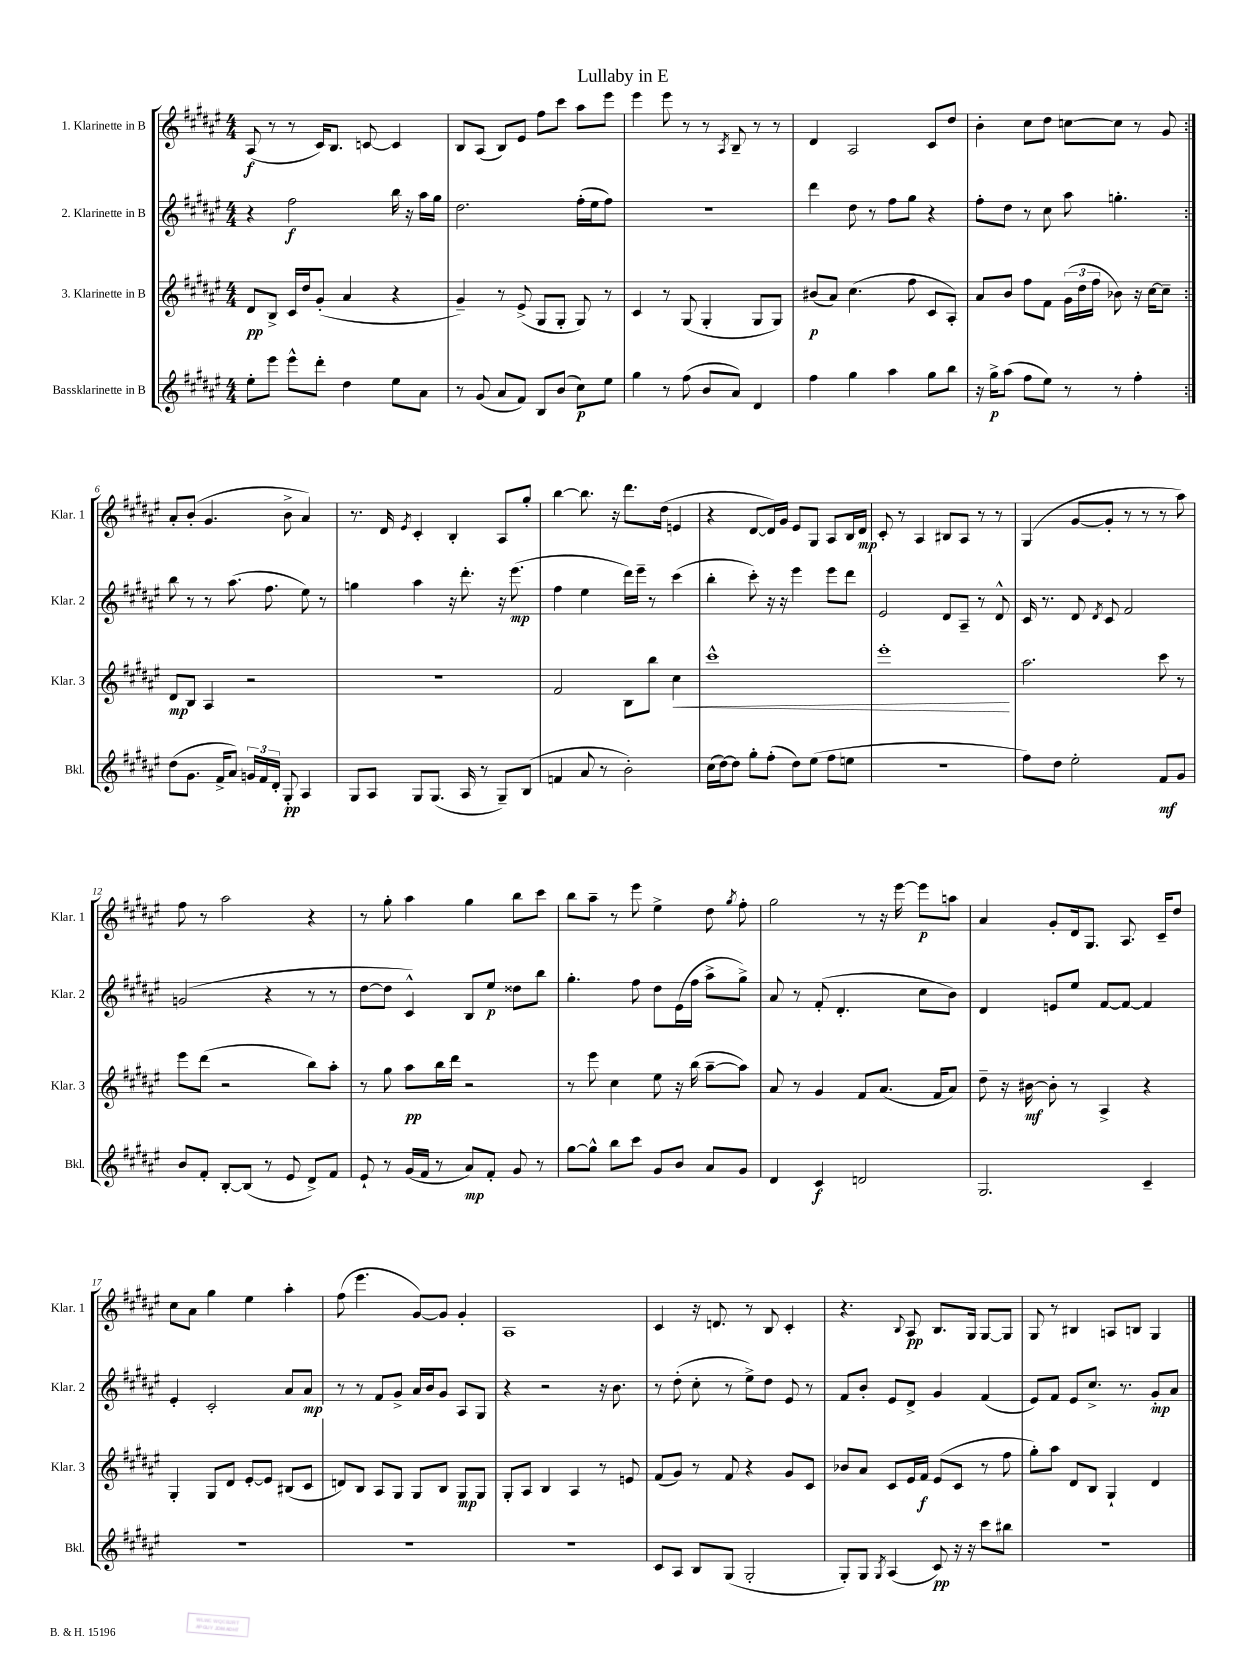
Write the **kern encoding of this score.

**kern	**kern	**kern	**kern
*staff4	*staff3	*staff2	*staff1
*clefG2	*clefG2	*clefG2	*clefG2
*k[f#c#g#d#a#e#]	*k[f#c#g#d#a#e#]	*k[f#c#g#d#a#e#]	*k[f#c#g#d#a#e#]
*M4/4	*M4/4	*M4/4	*M4/4
8ee#'\L	8d#/L	4r	(8A#/
8eee#\J	8B^/J	.	8r
8eee#^^\L	16c#/LL	2ff#\	8r
.	16dd#/J	.	.
8ddd#'\J	(8g#'/J	.	16c#/LK)
.	.	.	8.B/J
4dd#\	4a#/	.	.
.	.	.	[8c/
8ee#\L	4r	16bb\	4c/]
.	.	16r	.
8a#\J	.	16aa#\LL	.
.	.	16gg#\JJ	.
=	=	=	=
8r	4g#~/)	2.dd#\	8B/L
(8g#/	.	.	(8A#/J
8a#/L	8r	.	8B/L)
8f#/J)	(8e#^/	.	8e#/J
8B/L	8G#/L	.	8ff#\L
(8b/J	8G#'/J	.	8ccc#\J
8cc#\L)	8G#/)	(16ff#'\LL	8aa#\L
.	.	16ee#\J	.
8ee#\J	8r	8ff#\J)	8eee#\J
=	=	=	=
4gg#\	4c#/	1r	4eee#\
8r	8r	.	8eee#\
(8ff#\	(8G#/	.	8r
8b/L	4G#'/	.	8r
.	.	.	8qA#/
8a#/J)	.	.	8B~/
4d#/	8G#/L	.	8r
.	8G#/J)	.	8r
=	=	=	=
4ff#\	(8b#/L	4ddd#\	4d#/
.	8a#/J)	.	.
4gg#\	(4.cc#\	8dd#\	2A#/
.	.	8r	.
4aa#\	.	8ff#\L	.
.	8ff#\	8gg#\J	.
8gg#\L	8c#/L	4r	8c#/L
8bb\J	8A#'/J)	.	8dd#/J
=	=	=	=
16r	8a#/L	8ff#'\L	4b'\
16gg#^\LK	.	.	.
(8aa#\J	8b/J	8dd#\J	.
8ff#\L	8ff#\L	8r	8cc#\L
8ee#\J)	8f#\J	8cc#\	8dd#\J
8r	(24g#\LL	8aa#\	[8cc\L
.	24dd#\	.	.
.	24ff#\JJ	.	.
8r	8b-\)	4.gg'\	8cc\]J
4ff#'\	16r	.	8r
.	[16cc#\LK	.	.
.	8cc#~\]J	.	8g#/
=:|!	=:|!	=:|!	=:|!
(8dd#\L	8d#/L	8bb\	8a#'/L
8.g#\J	8B/J	8r	(8b'/J
.	4A#/	8r	4.g#/
16f#^/LK	.	.	.
8a#/J)	.	(8.aa#\	.
24g/LL	2r	.	.
24f#/	.	.	.
.	.	8.ff#\	.
24d#'/JJ	.	.	.
8G#'/	.	.	8b^\
4A#/	.	8ee#\)	4a#/)
.	.	8r	.
=	=	=	=
8G#/L	1r	4gg\	8.r
8A#/J	.	.	.
.	.	.	16d#/
.	.	.	8qe#/
8G#/L	.	4aa#\	4c#'/
(8.G#/J	.	.	.
.	.	16r	4B'/
16A#/	.	8.ddd#'\	.
8r	.	.	.
8G#~/L)	.	16r	8A#/L
.	.	(8.eee#\	.
(8B/J	.	.	8gg#'/J
=	=	=	=
4f/	2f#/	4ff#\	[4bb\
8a#/	.	4ee#\	8.bb\]
8r	.	.	.
.	.	.	16r
2b'\)	8B\L	16ddd#\LL)	8.ddd#\L
.	.	16eee#~\JJ	.
.	8bb\J	8r	.
.	.	.	(16dd#\Jk
.	4cc#\	(4ccc#\	4e/
=	=	=	=
(16cc#\LL	1ccc#^^	4bb'\	4r
[16dd#\J)	.	.	.
8dd#\]J	.	.	.
8gg#'\L	.	8ccc#'\)	[8d#/L
(8ff#'\J	.	16r	16d#/]L)
.	.	16r	16g#/JJ
8dd#\L)	.	4eee#\	8e#/L
(8ee#\J	.	.	8G#/J
8ff#\L	.	8eee#\L	8A#/L
8ee\J	.	8ddd#\J	16B/L
.	.	.	16d#/JJ
=	=	=	=
1r	1eee#'	2e#/	8c#'/
.	.	.	8r
.	.	.	4A#/
.	.	8d#/L	8B#/L
.	.	8A#~/J	8A#/J
.	.	8r	8r
.	.	8d#^^/	8r
=	=	=	=
8ff#\L)	2.aa#\	16c#/	(4G#/
.	.	8.r	.
8dd#\J	.	.	.
2ee#'\	.	8d#/	[8g#/L
.	.	8qd#/	.
.	.	8c#/	8g#'/]J
.	.	2f#/	8r
.	.	.	8r
8f#/L	8ccc#\	.	8r
8g#/J	8r	.	8aa#\)
=	=	=	=
8b/L	8eee#\L	(2g/	8ff#\
8f#'/J	(8ddd#\J	.	8r
[8B'/L	2r	.	2aa#\
(8B/]J	.	.	.
8r	.	4r	.
8e#/	.	.	.
8d#^/L)	8bb\L)	8r	4r
8f#/J	8aa#'\J	8r	.
=	=	=	=
8e#`/	8r	[8dd#\L	8r
8r	8gg#\	8dd#\]J	8gg#'\
(16g#/LL	8aa#\L	4c#^^/)	4aa#\
16f#/JJ	.	.	.
8r	16bb\L	.	.
.	16ddd#\JJ	.	.
8a#/L)	2r	8B/L	4gg#\
8f#'/J	.	8ee#/J	.
8g#/	.	8dd##\L	8bb\L
8r	.	8bb\J	8ccc#\J
=	=	=	=
[8gg#\L	8r	4.gg#'\	8bb\L
8gg#^^\]J	8eee#\	.	8aa#~\J
8bb\L	4cc#\	.	8r
8ccc#\J	.	8ff#\	8eee#\
8g#/L	8ee#\	8dd#\L	4ee#^\
8b/J	16r	(16e#\L	.
.	(16bb\	16ff#\JJ	.
8a#/L	[8aa#~\L	8aa#^\L	8dd#\
.	.	.	8qgg#/
8g#/J	8aa#\]J)	8gg#^\J)	8ff#'\
=	=	=	=
4d#/	8a#/	8a#/	2gg#\
.	8r	8r	.
4c#/	4g#/	(8f#'/	.
.	.	4.d#'/	.
2d/	8f#/L	.	8r
.	(8.a#/J	.	16r
.	.	.	[16eee#\
.	.	8cc#\L	8eee#\]L
.	16f#/LK	.	.
.	8a#/J)	8b\J)	8aa\J
=	=	=	=
2.G#/	8dd#~\	4d#/	4a#/
.	16r	.	.
.	[16b#\	.	.
.	8b#'\]	8e/L	8g#'/L
.	8r	8ee#/J	16d#/k
.	.	.	8.G#/J
.	4A#^/	[8f#/L	.
.	.	8f#/_J	8.A#/
4c#~/	4r	4f#/]	.
.	.	.	16c#~/LK
.	.	.	8dd#/J
=	=	=	=
1r	4G#'/	4e#'/	8cc#\L
.	.	.	8a#\J
.	8G#/L	2c#'/	4gg#\
.	8d#/J	.	.
.	[8e#'/L	.	4ee#\
.	8e#/]J	.	.
.	(8B#/L	8a#/L	4aa#'\
.	8c#/J	8a#/J	.
=	=	=	=
1r	8d/L)	8r	(8ff#\
.	8B/J	8r	4.eee#\
.	8A#/L	8f#/L	.
.	8G#/J	8g#^/J	.
.	8G#/L	16a#/LL	[8g#/L)
.	.	16b/J	.
.	8B/J	8g#/J	8g#/]J
.	8G#/L	8A#/L	4g#'/
.	8G#/J	8G#/J	.
=	=	=	=
1r	8G#'/L	4r	1A#
.	8A#/J	.	.
.	4B/	2r	.
.	4A#/	.	.
.	8r	16r	.
.	.	8.b\	.
.	8e/	.	.
=	=	=	=
8c#/L	(8f#/L	8r	4c#/
8A#/J	8g#/J)	(8dd#'\	.
8B/L	8r	8cc#'\	16r
.	.	.	8.d/
(8G#/J	8f#/	8r	.
2G#'/	4r	8ee#^\L)	8r
.	.	8dd#\J	8B/
.	8g#/L	8e#/	4c#'/
.	8c#/J	8r	.
=	=	=	=
8G#'/L)	8b-/L	8f#/L	4.r
8G#/J	8a#/J	8b'/J	.
8qG#/	.	.	.
(4A#/	8c#/L	8e#/L	.
.	.	.	8qqB/
.	16e#/L	8d#^/J	8A#/
.	16f#/JJ	.	.
8c#/)	(8e#/L	4g#/	8.B/L
16r	8c#/J	.	.
16r	.	.	16G#/Jk
8ccc#\L	8r	(4f#/	[8G#/L
8bb#\J	8ff#\	.	8G#/]J
=	=	=	=
1r	8gg#'\L)	8e#/L)	8G#/
.	8aa#\J	8f#/J	8r
.	8d#/L	8e#/L	4B#/
.	8B/J	8.cc#^/J	.
.	4G#`/	.	8A/L
.	.	8.r	.
.	.	.	8B/J
.	4d#/	8g#'/L	4G#/
.	.	8a#/J	.
==	==	==	==
*-	*-	*-	*-
